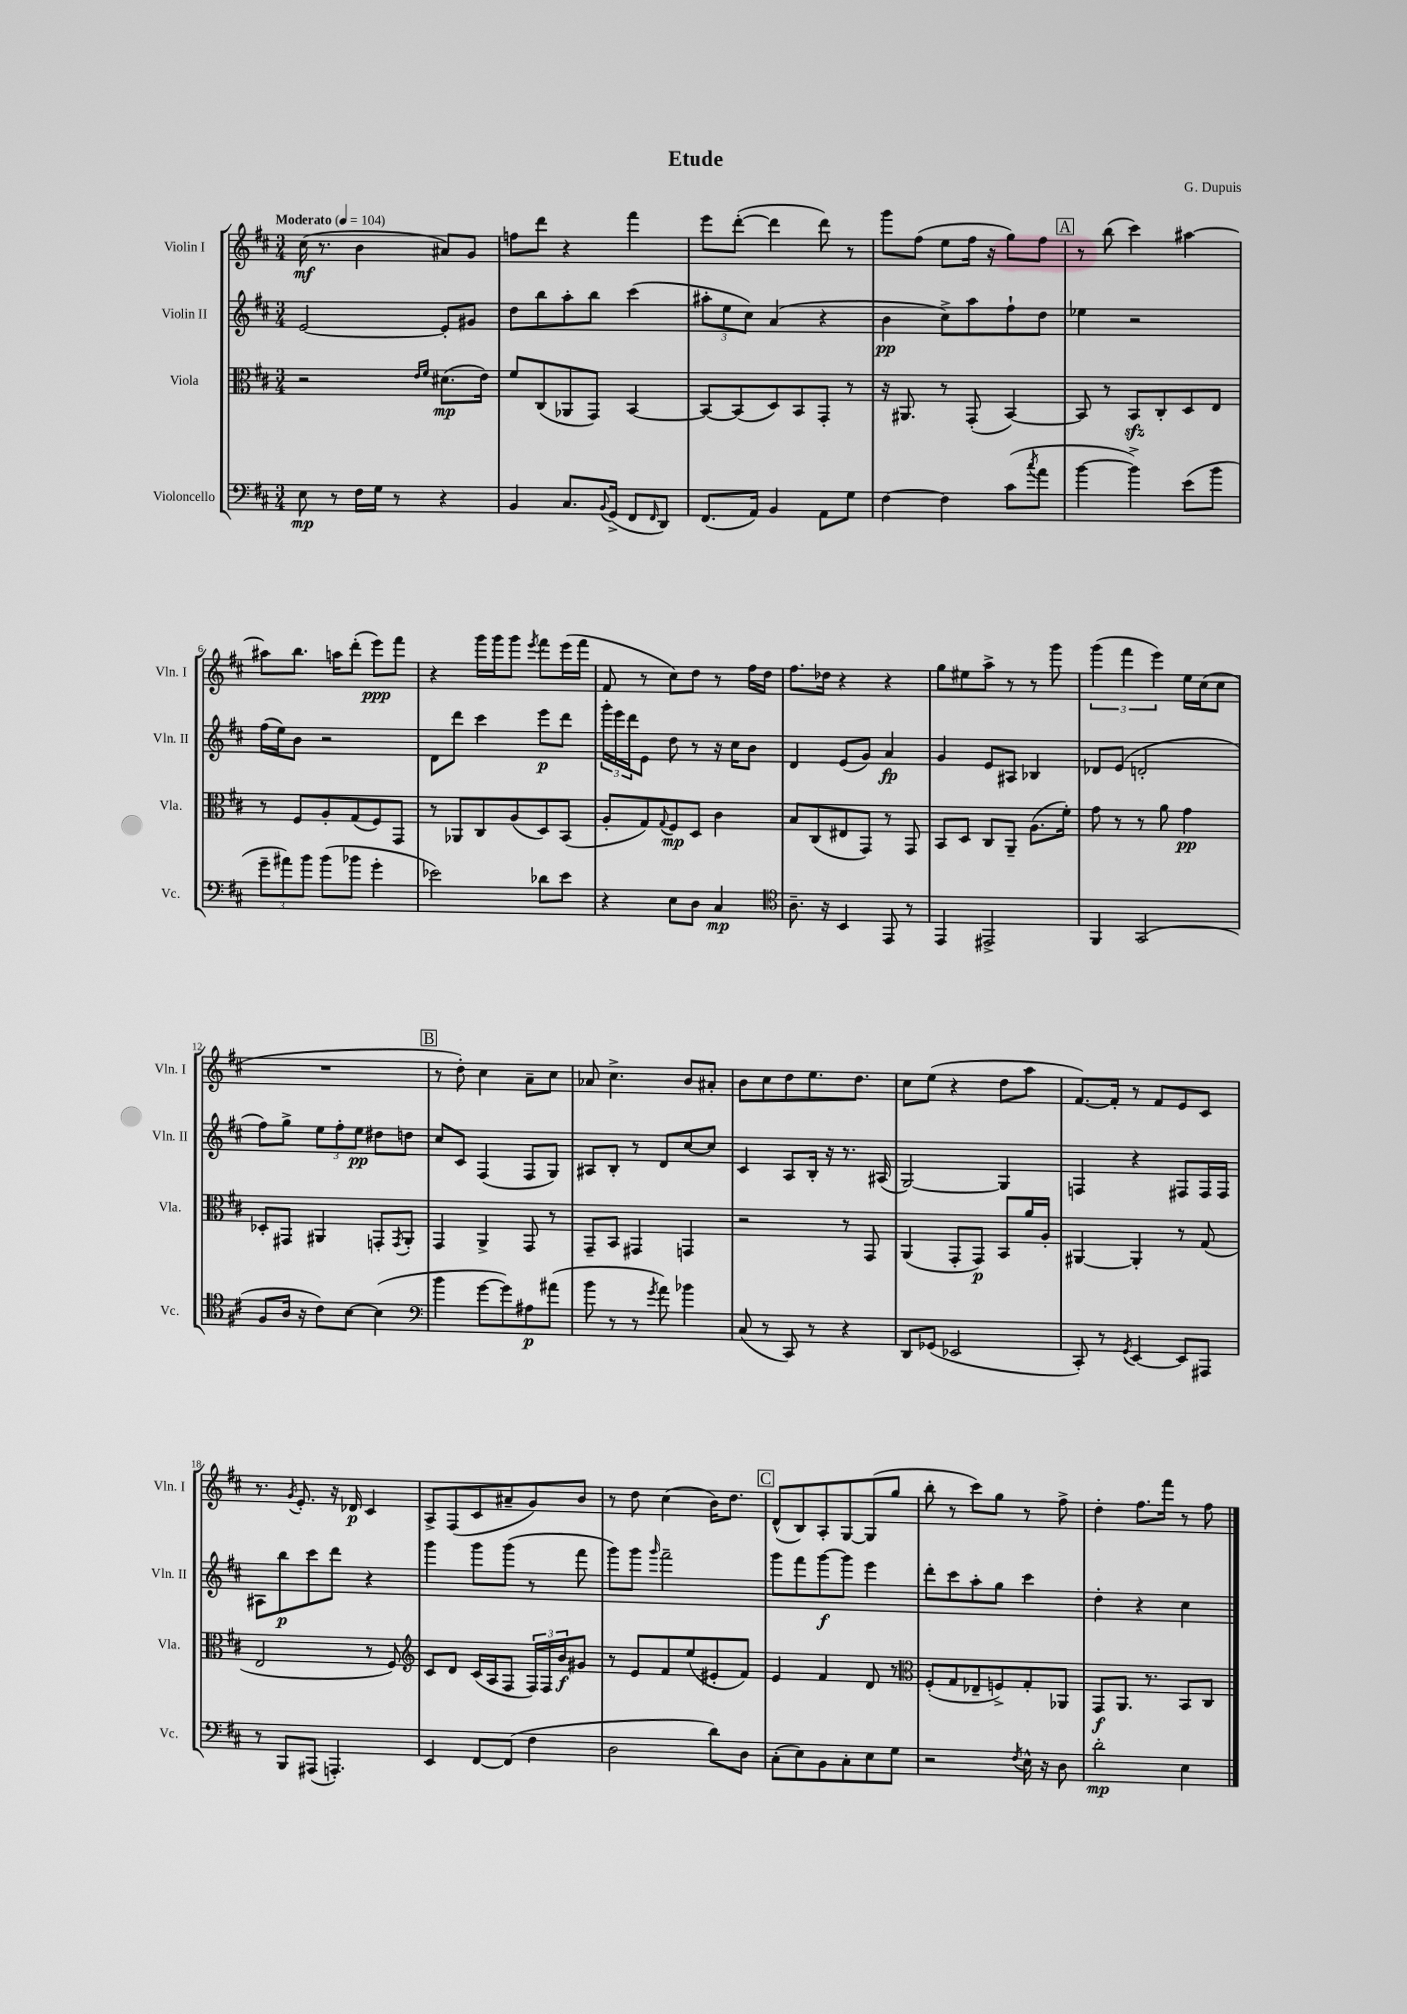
\header { title = "Etude" composer = "G. Dupuis" }
<<
\new StaffGroup <<
\new Staff = "s0" \with { instrumentName = "Violin I" shortInstrumentName = "Vln. I" } {
    \clef treble \key d \major \numericTimeSignature \time 3/4 \tempo "Moderato" 4 = 104
    cis''16\mf( r8. b'4 ais'8) g'8 |
    f''8 d'''8 r4 fis'''4 |
    e'''8 d'''8~-.( d'''4 d'''8) r8 |
    g'''8 fis''8( e''8 fis''16 r16 g''8) fis''8 |
    \mark \markup { \box "A" } r8 b''8( cis'''4) ais''4~ |
    ais''8 b''8. a''16 d'''8-.( e'''8\ppp) fis'''8 |
    r4 g'''16 g'''16 g'''8 \acciaccatura { e'''8 } fis'''8 e'''16( fis'''16 |
    fis'8 r8 cis''8) d''8 r8 fis''16 d''16 |
    fis''8. des''16 r4 r4 |
    g''8 eis''8 a''8-> r8 r8 g'''8 |
    \tuplet 3/2 { g'''4( fis'''4 e'''4) } e''16 cis''16( cis''8 |
    R2. |
    \mark \markup { \box "B" } r8 d''8-.) cis''4 a'8-- cis''8 |
    aes'8 cis''4.-> b'8 ais'8-. |
    b'8 cis''8 d''8 e''8. d''8. |
    cis''8 e''8( r4 d''8 a''8 |
    fis'8.~) fis'16-. r8 fis'8 e'8 cis'8 |
    r8. \acciaccatura { g'8 } e'8.-. r16 des'16\p cis'4 |
    a8-> fis8( cis'8 ais'8-- g'8) b'8 |
    r8 d''8 cis''4( b'16) d''8. |
    \mark \markup { \box "C" } d'8-^( b8) a8-. g8~ g8( g''8 |
    b''8-. r8 cis'''8) g''8 r8 fis''8-> |
    d''4-. fis''8. fis'''16 r8 fis''8 \bar "|." |
}
\new Staff = "s1" \with { instrumentName = "Violin II" shortInstrumentName = "Vln. II" } {
    \clef treble \key d \major \numericTimeSignature \time 3/4
    e'2~ e'8-. gis'8 |
    d''8 b''8 a''8-. b''8 cis'''4( |
    \tuplet 3/2 { ais''8-. e''8 cis''8) } a'4( r4 |
    b'4\pp cis''8->) a''8 fis''8-! d''8 |
    \mark \markup { \box "A" } ees''4 r2 |
    fis''16( e''16) b'8 r2 |
    d'8 d'''8 cis'''4 e'''8\p d'''8 |
    \tuplet 3/2 { g'''16-. e'''16 d'''16 } e'8 d''8 r8 r16 cis''16 b'8 |
    d'4 e'8( g'8) a'4\fp |
    g'4 e'8 ais8 bes4 |
    des'8 e'8( d'2-. |
    fis''8) g''8-> \tuplet 3/2 { e''8 fis''8-. e''8\pp } dis''8 d''8 |
    \mark \markup { \box "B" } cis''8 cis'8 fis4( fis8 g8) |
    ais8 b8-. r8 d'8 cis''8~ cis''8 |
    cis'4 a8 b16-. r16 r8. ais16( |
    g2~) g4 |
    f4 r4 fis8 fis16 fis16 |
    ais8 b''8\p cis'''8 d'''8 r4 |
    g'''4 g'''8 g'''8( r8 fis'''8 |
    g'''8) g'''8 \grace { g'''16 } fis'''2-- |
    \mark \markup { \box "C" } g'''8 fis'''8 g'''8~\f g'''8 e'''4 |
    d'''8-. cis'''8 a''8-. g''8 cis'''4 |
    d''4-. r4 cis''4 \bar "|." |
}
\new Staff = "s2" \with { instrumentName = "Viola" shortInstrumentName = "Vla." } {
    \clef alto \key d \major \numericTimeSignature \time 3/4
    r2 \grace { e'16 fis'16 } dis'8.\mp( e'16) |
    fis'8 cis8( aes,8 g,8) b,4~ |
    b,8~ b,8( d8) b,8 g,8-. r8 |
    r16 ais,8. r8 g,8-.( b,4~) |
    \mark \markup { \box "A" } b,8 r8 b,8\sfz cis8-. d8 e8 |
    r8 fis8 a8-. g8( fis8) g,8 |
    r8 aes,8 cis8 a8( d8) b,8( |
    a8-. g8) \appoggiatura { g8 } fis8\mp d8 cis'4 |
    b8 cis8( eis8 g,8) r8 g,8 |
    b,8 d8 cis8 a,8-- a8.( fis'16-.) |
    g'8 r8 r8 a'8 g'4\pp |
    des8-. gis,8 ais,4 g,8-. \acciaccatura { g,8 } ais,8-. |
    \mark \markup { \box "B" } g,4 a,4-> g,8 r8 |
    g,8-- b,8 gis,4 g,4 |
    r2 r8 g,8 |
    a,4( g,8-. g,8\p) b,8 a'16 a16-. |
    ais,4~ ais,4-. r8 g8( |
    e2 r8 fis8) |
    \clef treble cis'8 d'8 cis'16( a16 fis8 \tuplet 3/2 { fis16) fis16 b'16\f } gis'8 |
    r8 e'8 fis'8 e''8( eis'8-. fis'8) |
    \mark \markup { \box "C" } e'4 fis'4 d'8 r8 |
    \clef alto fis8-.( g8 ees8-- f8->) g8-. aes,8 |
    g,8\f a,8. r8. b,8 cis8 \bar "|." |
}
\new Staff = "s3" \with { instrumentName = "Violoncello" shortInstrumentName = "Vc." } {
    \clef bass \key d \major \numericTimeSignature \time 3/4
    e8\mp r8 fis16 g16 r8 r4 |
    b,4 cis8. \appoggiatura { b,8 } g,16->( fis,8 \grace { fis,16 } d,8) |
    fis,8.( a,16) b,4 a,8 g8 |
    fis4~ fis4 cis'8( \acciaccatura { cis''8 } a'8 |
    \mark \markup { \box "A" } b'4~ b'4->) e'8( b'8 |
    \tuplet 3/2 { g'8-- ais'8) b'8 } b'8( bes'8 g'4-. |
    ees'2) des'8 ees'8 |
    r4 e8 d8 cis4\mp |
    \clef tenor a8.-- r16 b,4 e,8 r8 |
    e,4 eis,2-> |
    fis,4 g,2( |
    fis8 a16 r16 cis'8) b8~ b4( |
    \mark \markup { \box "B" } \clef bass b'4 g'8~ g'8) ais8\p ais'8( |
    b'8 r8 r8 \acciaccatura { g'8 } a'8) bes'4 |
    cis8( r8 cis,8) r8 r4 |
    d,8 ges,8( ees,2 |
    cis,8-.) r8 \acciaccatura { g,8 } e,4~ e,8 ais,,8 |
    r8 b,,8 ais,,8( a,,4.-.) |
    e,4 fis,8~ fis,8( fis4 |
    d2 d'8) d8 |
    \mark \markup { \box "C" } cis8-.( e8) b,8 cis8-. e8 g8 |
    r2 \acciaccatura { fis8 } e16-^ r16 d8 |
    d'2-.\mp e4 \bar "|." |
}
>>
>>
